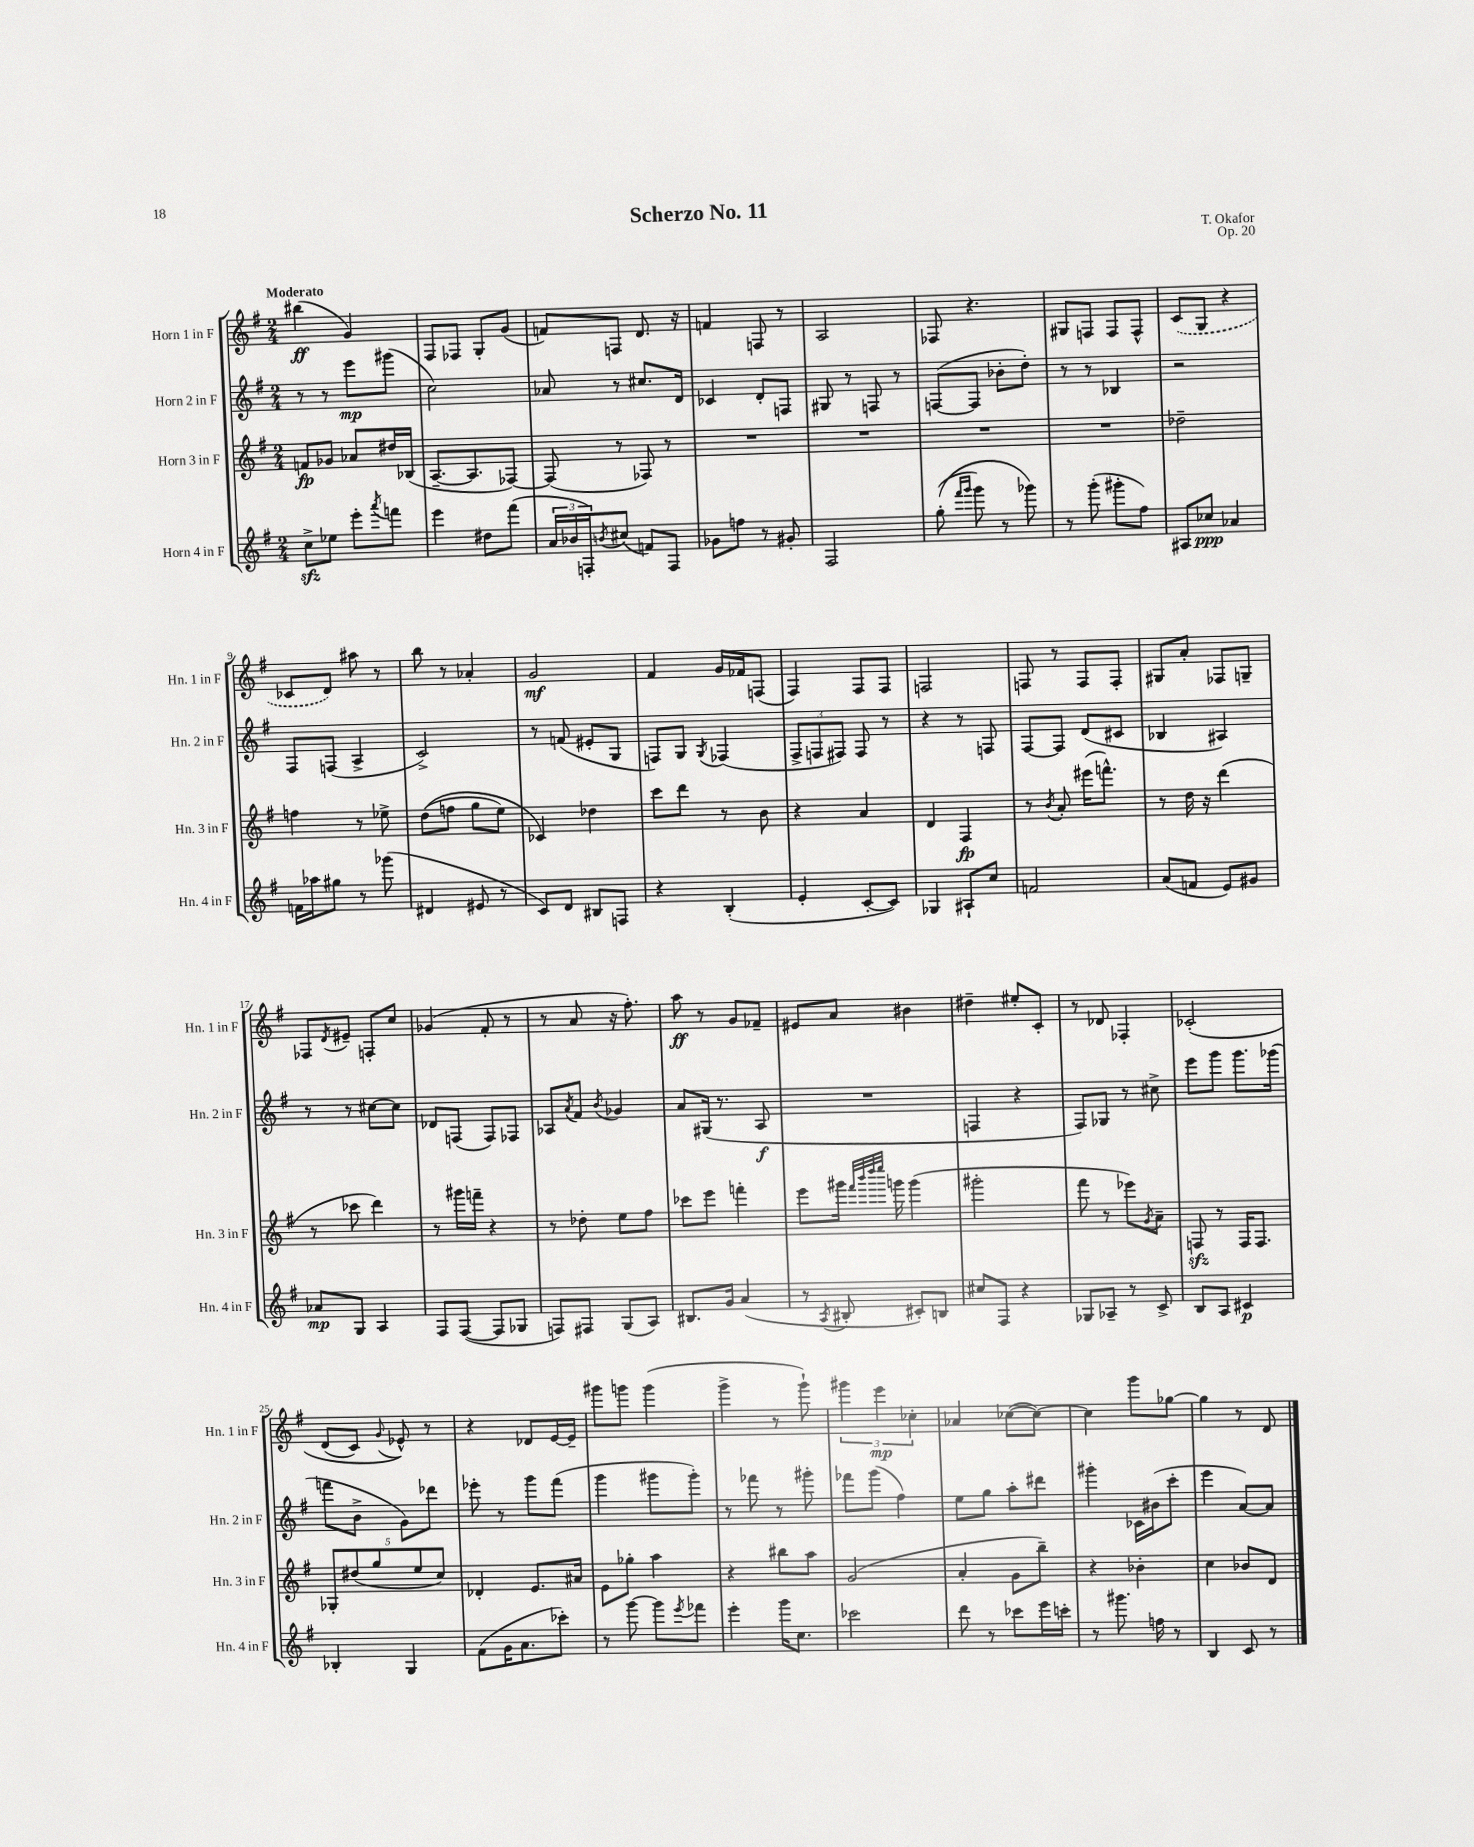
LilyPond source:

\header { title = "Scherzo No. 11" composer = "T. Okafor" opus = "Op. 20" }
<<
\new StaffGroup <<
\new Staff = "s0" \with { instrumentName = "Horn 1 in F" shortInstrumentName = "Hn. 1 in F" } {
    \clef treble \key g \major \numericTimeSignature \time 2/4 \tempo "Moderato"
    bis''4\ff( g'4) |
    fis8 fes8 g8-. g'8( |
    f'8) f8 d'8. r16 |
    f'4 f8 r8 |
    a2 |
    fes8 r4. |
    gis8 f8 f8 f8-^ |
    \once \slurDashed c'8( g8 r4 |
    ces'8 d'8) ais''8 r8 |
    b''8 r8 aes'4-. |
    g'2\mf |
    fis'4 g'16 fes'16 f8( |
    fis4) fis8 fis8 |
    f2 |
    f8 r8 f8 f8-. |
    gis8 a'8-. fes8 g8-- |
    fes8 \acciaccatura { d'8 } eis'8-- f8-. c''8 |
    ges'4( fis'8-. r8 |
    r8 a'8 r16 fis''8.-.) |
    a''8\ff r8 g'8 fes'8-- |
    eis'8 a'8 bis'4 |
    dis''4-- eis''8-. c'8-. |
    r8 des'8 fes4-. |
    ces'2-.\( |
    d'8( c'8) \appoggiatura { g'8 } ees'8-^\) r8 |
    r4 des'8 e'16~ e'16-- |
    gis'''8 g'''8 g'''4( |
    g'''4-> r8 g'''8-!) |
    \tuplet 3/2 { gis'''4 e'''4\mp ces''4-. } |
    aes'4 ces''8~( ces''8~) |
    ces''4 g'''8 ges''8~ |
    ges''4 r8 d'8 \bar "|." |
}
\new Staff = "s1" \with { instrumentName = "Horn 2 in F" shortInstrumentName = "Hn. 2 in F" } {
    \clef treble \key g \major \numericTimeSignature \time 2/4
    r8 r8 e'''8\mp gis'''8( |
    c''2) |
    aes'8 r8 cis''8. d'16 |
    ces'4 d'8-. f8 |
    gis8 r8 f8 r8 |
    f8~( f8 bes'8-. d''8-.) |
    r8 r8 bes4 |
    r2 |
    fis8 f8( a4-> |
    c'2->) |
    r8 f'8( eis'8-. g8 |
    f8) g8 \acciaccatura { g8 } fes4( |
    \tuplet 3/2 { fis8-> f8 fis8) } fis8 r8 |
    r4 r8 f8 |
    fis8~ fis8 d'8( cis'8 |
    bes4 ais4) |
    r8 r8 cis''8~ cis''8 |
    des'8 f8( f8) fes8 |
    aes8 \acciaccatura { a'8 } fis'8 \acciaccatura { b'8 } ges'4 |
    a'8 gis16( r8. a8\f |
    R2 |
    f4 r4 |
    fis8) ges8 r8 cis''8-> |
    e'''8 g'''8 g'''8. ges'''16( |
    f'''8 b'8-> g'8) des'''8 |
    ees'''8-. r8 g'''8 fis'''8( |
    g'''4 gis'''8 gis'''8-.) |
    r8 fes'''8 r8 gis'''8-. |
    fes'''8 g'''8( fis''4) |
    e''8 g''8 a''8-. dis'''8 |
    gis'''4-. ces'16 bis'16( c'''8-. |
    e'''4 a'8~) a'8 \bar "|." |
}
\new Staff = "s2" \with { instrumentName = "Horn 3 in F" shortInstrumentName = "Hn. 3 in F" } {
    \clef treble \key g \major \numericTimeSignature \time 2/4
    f'8\fp ges'8 aes'8 dis''16 bes16( |
    a8.~-- a8. fes8~) |
    fes8( r8 fes8) r8 |
    R2 |
    R2 |
    R2 |
    R2 |
    des''2-- |
    f''4 r8 ees''8-> |
    d''8(\( f''8 g''8 e''8) |
    ces'4\) des''4 |
    c'''8 d'''8 r8 b'8 |
    r4 a'4 |
    d'4 fis4\fp |
    r8 \acciaccatura { b'8 } a'8-. eis'''16( f'''8.-^) |
    r8 d''16 r16 d'''4( |
    r8 ces'''8 d'''4) |
    r8 gis'''16 f'''16-- r4 |
    r8 des''8-. e''8 fis''8 |
    ces'''8 e'''8 f'''4-. |
    e'''8 gis'''16 \grace { fis'''32 b'''32 d''''32 e''''32 } g'''16 g'''4( |
    gis'''2-. |
    fis'''8 r8 ees'''8) \acciaccatura { g'8 } a'8-- |
    f8\sfz r8 f16 f8. |
    \tuplet 5/4 { ges8-. dis''8( g''8 e''8 c''8) } |
    des'4-. e'8. ais'16 |
    e'8 ges''8-. a''4 |
    r4 bis''8 a''8 |
    g'2( |
    a'4-. g'8 b''8--) |
    r4 bes'4-. |
    c''4 bes'8 d'8 \bar "|." |
}
\new Staff = "s3" \with { instrumentName = "Horn 4 in F" shortInstrumentName = "Hn. 4 in F" } {
    \clef treble \key g \major \numericTimeSignature \time 2/4
    c''8->\sfz ees''8 e'''8-. \acciaccatura { a'''8 } f'''8 |
    e'''4 dis''8 fis'''8( |
    \tuplet 3/2 { a'16 bes'16 f16-.) } \acciaccatura { b'8 } cis''8( f'8) f8 |
    ges'8 f''8 r8 gis'8-. |
    fis2 |
    g''8-.(\( \grace { fis'''16 g'''16 } g'''8) r8 ges'''8\) |
    r8 g'''8-.( gis'''8-. fis''8) |
    ais8 ces''8\ppp aes'4 |
    f'16 aes''16 gis''8 r8 ges'''8( |
    dis'4 eis'8 r8 |
    c'8) d'8 bis8 f8 |
    r4 b4-.( |
    e'4-. c'8~-. c'8) |
    ges4 ais8-! c''8 |
    f'2 |
    a'8( f'8 e'8) gis'8 |
    aes'8\mp g8 a4 |
    fis8 fis8~( fis8 ges8 |
    f8) fis8 g8( a8) |
    bis8. g'16 a'4( |
    r8 \acciaccatura { a8 } bis8-. cis'8-.) b8 |
    cis''8 fis8 r4 |
    ges8 aes8-- r8 c'8-> |
    b8 a8 cis'4\p |
    bes4-. g4 |
    fis'8( g'16 a'8. ces'''8-.) |
    r8 g'''8~ g'''8 \acciaccatura { e'''8 } fes'''8 |
    e'''4-. g'''16 c''8. |
    ces'''2 |
    d'''8 r8 ces'''8 e'''16 c'''16-. |
    r8 gis'''8. f''16 r8 |
    b4 c'8 r8 \bar "|." |
}
>>
>>
